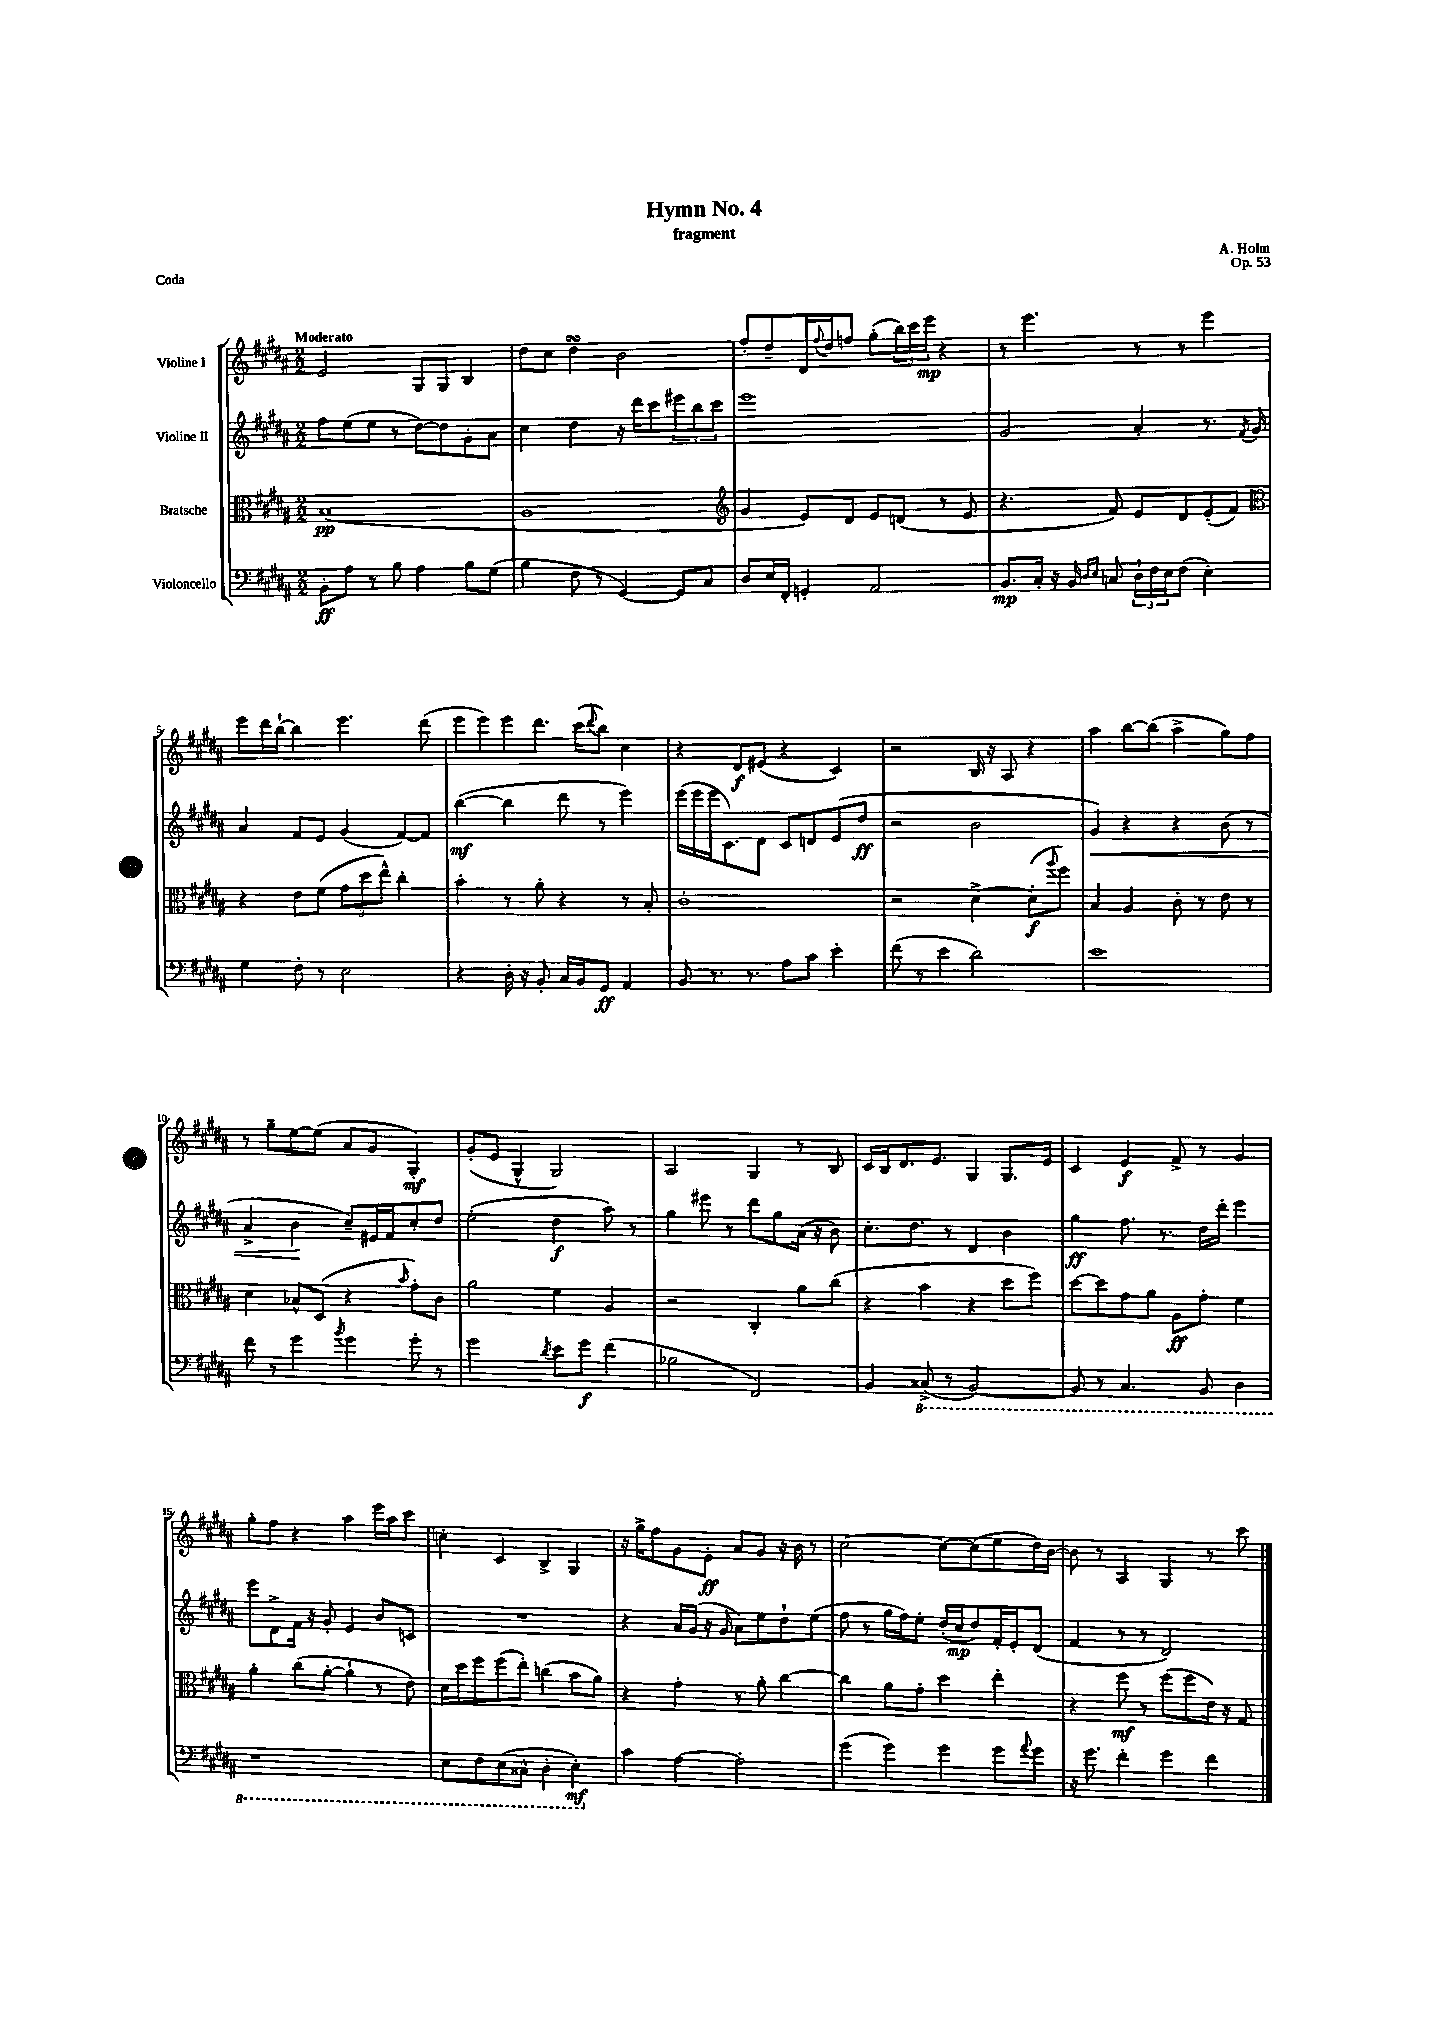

**kern	**dynam	**kern	**dynam	**kern	**dynam	**kern	**dynam
*part4	*part4	*part3	*part3	*part2	*part2	*part1	*part1
*staff4	*staff4	*staff3	*staff3	*staff2	*staff2	*staff1	*staff1
*I"Violoncello	*	*I"Bratsche	*	*I"Violine II	*	*I"Violine I	*
*clefF4	*	*clefC3	*	*clefG2	*	*clefG2	*
*k[f#c#g#d#a#]	*	*k[f#c#g#d#a#]	*	*k[f#c#g#d#a#]	*	*k[f#c#g#d#a#]	*
*M2/2	*	*M2/2	*	*M2/2	*	*M2/2	*
=1	=1	=1	=1	=1	=1	=1	=1
!	!	!	!	!	!	!LO:TX:a:B:t=Moderato	!
8BB'\L	ff	(1B	pp	8ff#\L	.	2e/	.
8A#\J	.	.	.	(8ee\	.	.	.
8r	.	.	.	8ee\J	.	.	.
8B\	.	.	.	8r	.	.	.
4A#\	.	.	.	[8dd#\L)	.	8G#/L	.
.	.	.	.	8dd#\]	.	8G#/J	.
8B\L	.	.	.	8g#'\	.	4B/	.
(8G#\J	.	.	.	8a#\J	.	.	.
=2	=2	=2	=2	=2	=2	=2	=2
4B\	.	1A#	.	4cc#\	.	8dd#\L	.
.	.	.	.	.	.	8cc#\J	.
8F#\	.	.	.	4dd#\	.	4dd#sSsS\	.
8r	.	.	.	.	.	.	.
[4GG#/)	.	.	.	16r	.	2b\	.
.	.	.	.	16ddd#\KL	.	.	.
.	.	.	.	8ccc#\	.	.	.
8GG#/L]	.	.	.	12eee#X\	.	.	.
.	.	.	.	12bb\	.	.	.
8C#/J	.	.	.	.	.	.	.
.	.	.	.	12ccc#\J	.	.	.
=3	=3	=3	=3	=3	=3	=3	=3
*	*	*clefG2	*	*	*	*	*
8D#/L	.	4g#/	.	1eee	.	8ff#'/L	.
16E/L	.	.	.	.	.	8dd#~/	.
16FF#'/JJ	.	.	.	.	.	.	.
4GGn'/	.	8e/L)	.	.	.	16d#/L	.
.	.	.	.	.	.	8qqff#/	.
.	.	.	.	.	.	16dd#/J	.
.	.	8d#/J	.	.	.	8ffn/J	.
2AA#/	.	8e/L	.	.	.	(8gg#'\L	.
.	.	(8dn/J	.	.	.	24bb\L)	.
.	.	.	.	.	.	24ccc#\	.
.	.	.	.	.	.	24eee\JJ	mp
.	.	8r	.	.	.	4r	.
.	.	8e/	.	.	.	.	.
=4	=4	=4	=4	=4	=4	=4	=4
8.BB/L	mp	4.r	.	2g#/	.	8r	.
.	.	.	.	.	.	4.eee\	.
16C#'/Jk	.	.	.	.	.	.	.
16r	.	.	.	.	.	.	.
16BB/	.	.	.	.	.	.	.
16qqD#/LL	.	.	.	.	.	.	.
16qqE/JJ	.	.	.	.	.	.	.
8Cn/	.	8f#/)	.	.	.	.	.
24D#`\LL	.	8e/L	.	4a#'/	.	8r	.
24F#\	.	.	.	.	.	.	.
24E\J	.	.	.	.	.	.	.
(8F#\J	.	8d#/	.	.	.	8r	.
4E'\)	.	(8e'/	.	8.r	.	4eee\	.
.	.	8f#/J)	.	.	.	.	.
.	.	.	.	8qf#/	.	.	.
.	.	.	.	16g#/	.	.	.
!!LO:LB:g=z
=5	=5	=5	=5	=5	=5	=5	=5
*	*	*clefC3	*	*	*	*	*
4G#\	.	4r	.	4a#/	.	8eee\L	.
.	.	.	.	.	.	16ddd#\L	.
.	.	.	.	.	.	[16bb`\JJ	.
8F#'\	.	8e\L	.	8f#/L	.	4bb\]	.
8r	.	(8f#\J	.	8e/J	.	.	.
2E\	.	12g#\L	.	(4g#/	.	4.eee\	.
.	.	12dd#\	.	.	.	.	.
.	.	12ee^^\J)	.	.	.	.	.
.	.	4cc#'\	.	[8f#/L)	.	.	.
.	.	.	.	8f#/J]	.	(8ddd#\	.
=6	=6	=6	=6	=6	=6	=6	=6
4r	.	4b'\	.	([4bb\	mf	8eee\L	.
.	.	.	.	.	.	8eee\)	.
16D#'\	.	8r	.	4bb\]	.	8eee\	.
16r	.	.	.	.	.	.	.
8BB'/	.	8a#'\	.	.	.	8.ddd#\J	.
16C#/LL	.	4r	.	8ddd#\	.	.	.
16BB/J	.	.	.	.	.	(16ccc#\KL	.
.	.	.	.	.	.	8qqddd#/	.
8GG#/J	ff	.	.	8r	.	8bb\J)	.
4AA#/	.	8r	.	4eee\)	.	4cc#\	.
.	.	8B'/	.	.	.	.	.
=7	=7	=7	=7	=7	=7	=7	=7
8BB/	.	1c#'	.	(16eee\LL	.	4r	.
.	.	.	.	16eee\	.	.	.
8.r	.	.	.	16eee\J	.	.	.
.	.	.	.	8.c#\)	.	.	.
.	.	.	.	.	.	8d#/L	f
8.r	.	.	.	.	.	.	.
.	.	.	.	8d#\J	.	(8e#X/J	.
8A#\L	.	.	.	8c#/L	.	4r	.
8c#\J	.	.	.	8dn/	.	.	.
4e'\	.	.	.	(8e/	.	4c#/)	.
.	.	.	.	8dd#/J	ff	.	.
=8	=8	=8	=8	=8	=8	=8	=8
(8f#\	.	2r	.	2r	.	2r	.
8r	.	.	.	.	.	.	.
4e\	.	.	.	.	.	.	.
2d#\)	.	[4d#^\	.	2b\	.	16B/	.
.	.	.	.	.	.	16r	.
.	.	.	.	.	.	8A#/	.
.	.	(8d#'\L]	f	.	.	4r	.
.	.	8qqaa#/	.	.	.	.	.
.	.	8ff#\J)	.	.	.	.	.
=9	=9	=9	=9	=9	=9	=9	=9
!	!	!	!	!	!LO:HP:b	!	!
1e	.	4B/	.	4g#/)	<	4aa#\	.
.	.	4A#/	.	4r	.	[8bb\L	.
.	.	.	.	.	.	(8bb\J]	.
.	.	8c#'\	.	4r	.	4aa#^\	.
.	.	8r	.	.	.	.	.
.	.	8e\	.	(8b\	.	8gg#\L)	.
.	.	8r	.	8r	.	8ff#\J	.
!!LO:LB:g=z
=10	=10	=10	=10	=10	=10	=10	=10
8f#\	.	4d#\	.	4a#^/	.	8r	.
8r	.	.	.	.	.	8gg#~\L	.
4g#\	.	8B-X^^/L	.	4b\	.	[8ee\	.
.	.	(8D#/J	.	.	.	(8ee\J]	.
8qb/	.	.	.	.	.	.	.
4g#\	.	4r	.	8cc#~/L)	[	8a#/L	.
.	.	.	.	16e#X/L	.	8g#/J	.
.	.	.	.	16f#/J	.	.	.
.	.	16qqb/	.	.	.	.	.
8g#'\	.	8g#'\L)	.	8cc#'/	.	4G#'/)	mf
8r	.	8c#\J	.	8dd#/J	.	.	.
=11	=11	=11	=11	=11	=11	=11	=11
2g#\	.	2a#\	.	(2ee'\	.	(8g#'/L	.
.	.	.	.	.	.	8e/J	.
.	.	.	.	.	.	4G#^^/	.
8qd#/	.	.	.	.	.	.	.
8e\L	.	4f#\	.	4dd#\	f	2G#/)	.
8g#\J	f	.	.	.	.	.	.
(4f#\	.	4A#/	.	8aa#\)	.	.	.
.	.	.	.	8r	.	.	.
=12	=12	=12	=12	=12	=12	=12	=12
2B-X\	.	2r	.	4gg#\	.	2A#/	.
.	.	.	.	8eee#X\	.	.	.
.	.	.	.	8r	.	.	.
2FF#/)	.	4C#'/	.	8ddd#\L	.	4G#/	.
.	.	.	.	8gg#\	.	.	.
.	.	8a#\L	.	(16a#\Jk	.	8r	.
.	.	.	.	16r	.	.	.
.	.	(8cc#\J	.	8b\)	.	8B/	.
=13	=13	=13	=13	=13	=13	=13	=13
4BB/	.	4r	.	8.cc#'\L	.	16c#/LL	.
.	.	.	.	.	.	16B/J	.
.	.	.	.	.	.	8.d#/	.
.	.	.	.	8.dd#\J	.	.	.
*8ba	*	*	*	*	*	*	*
(8CC##X^/	.	4b\	.	.	.	.	.
.	.	.	.	.	.	8.e/J	.
8r	.	.	.	8r	.	.	.
[2BBB/)	.	4r	.	4d#/	.	4G#/	.
.	.	8dd#\L	.	4b\	.	8.G#/L	.
.	.	8ff#\J)	.	.	.	.	.
.	.	.	.	.	.	16e/Jk	.
=14	=14	=14	=14	=14	=14	=14	=14
8BBB/]	.	[8dd#\L	.	4gg#\	ff	4c#/	.
8r	.	8dd#\]	.	.	.	.	.
4.CC#/	.	8g#\	.	8.ff#\	.	4e/	f
.	.	8a#\J	.	.	.	.	.
.	.	.	.	8.r	.	.	.
.	.	8A#\L	ff	.	.	8f#^/	.
8BBB/	.	8g#'\J	.	16dd#\LL	.	8r	.
.	.	.	.	16ddd#'\JJ	.	.	.
4DD#\	.	4f#\	.	4eee\	.	4g#/	.
!!LO:LB:g=z
=15	=15	=15	=15	=15	=15	=15	=15
1r	.	4a#'\	.	8eee\L	.	8gg#'\L	.
.	.	.	.	8d#^\	.	8ff#\J	.
.	.	(8cc#\L	.	16f#\Jk	.	4r	.
.	.	.	.	16r	.	.	.
.	.	[8a#'\J	.	8g#'/	.	.	.
.	.	4a#`\]	.	4e/	.	4aa#\	.
.	.	8r	.	8b/L	.	16eee\LL	.
.	.	.	.	.	.	16aa#\J	.
.	.	8e\)	.	8cn/J	.	8ccc#\J	.
=16	=16	=16	=16	=16	=16	=16	=16
8EE\L	.	16d#\LL	.	1r	.	4ccn'\	.
.	.	16dd#\J	.	.	.	.	.
8FF#\	.	8ff#\	.	.	.	.	.
(8EE\	.	(8ff#\	.	.	.	4c#/	.
8CC##X^^\J	.	8ee'\J)	.	.	.	.	.
4DD#'\	.	(4ccn\	.	.	.	4B^/	.
4EE'\)	mf	8b\L	.	.	.	4G#/	.
.	.	8a#\J)	.	.	.	.	.
=17	=17	=17	=17	=17	=17	=17	=17
*X8ba	*	*	*	*	*	*	*
4c#\	.	4r	.	4r	.	16r	.
.	.	.	.	.	.	16gg#^\KL	.
.	.	.	.	.	.	8ff#\	.
[4A#\	.	4g#'\	.	16a#/LL	.	8g#\	.
.	.	.	.	(16g#/JJ	.	.	.
.	.	.	.	16r	.	8e'\J	ff
.	.	.	.	16g#/	.	.	.
2A#'\]	.	8r	.	8a#\L)	.	8a#/L	.
.	.	8a#'\	.	8ee\	.	8g#/J	.
.	.	[4cc#\	.	8dd#`\	.	16r	.
.	.	.	.	.	.	16b\	.
.	.	.	.	(8ee\J	.	8r	.
=18	=18	=18	=18	=18	=18	=18	=18
(4g#\	.	4cc#\]	.	8ff#\	.	[2cc#\	.
.	.	.	.	8r	.	.	.
4g#\)	.	8a#\L	.	16gg#\LL	.	.	.
.	.	.	.	16ff#\J)	.	.	.
.	.	8g#'\J	.	8ee'\J	.	.	.
4g#\	.	4dd#\	.	(16dd#'/LL	.	8cc#\L_	.
.	.	.	.	16cc#/J	mp	.	.
.	.	.	.	8dd#/)	.	(8cc#\]	.
8g#\L	.	4ee'\	.	16f#'/L	.	8ee\	.
.	.	.	.	16e'/J	.	.	.
8qqa#/	.	.	.	.	.	.	.
8g#\J	.	.	.	(8d#/J	.	16dd#\L)	.
.	.	.	.	.	.	[16b\JJ	.
=19	=19	=19	=19	=19	=19	=19	=19
16r	.	4r	.	4f#/	.	8b\]	.
8.g#\	.	.	.	.	.	.	.
.	.	.	.	.	.	8r	.
4f#'\	.	8ff#\	mf	8r	.	4A#/	.
.	.	8r	.	8r	.	.	.
4g#\	.	(8ff#\L	.	2d#/)	.	4G#/	.
.	.	8ff#\	.	.	.	.	.
4f#\	.	16e\Jk)	.	.	.	8r	.
.	.	16r	.	.	.	.	.
.	.	8G#/	.	.	.	8ccc#\	.
==	==	==	==	==	==	==	==
*-	*-	*-	*-	*-	*-	*-	*-
